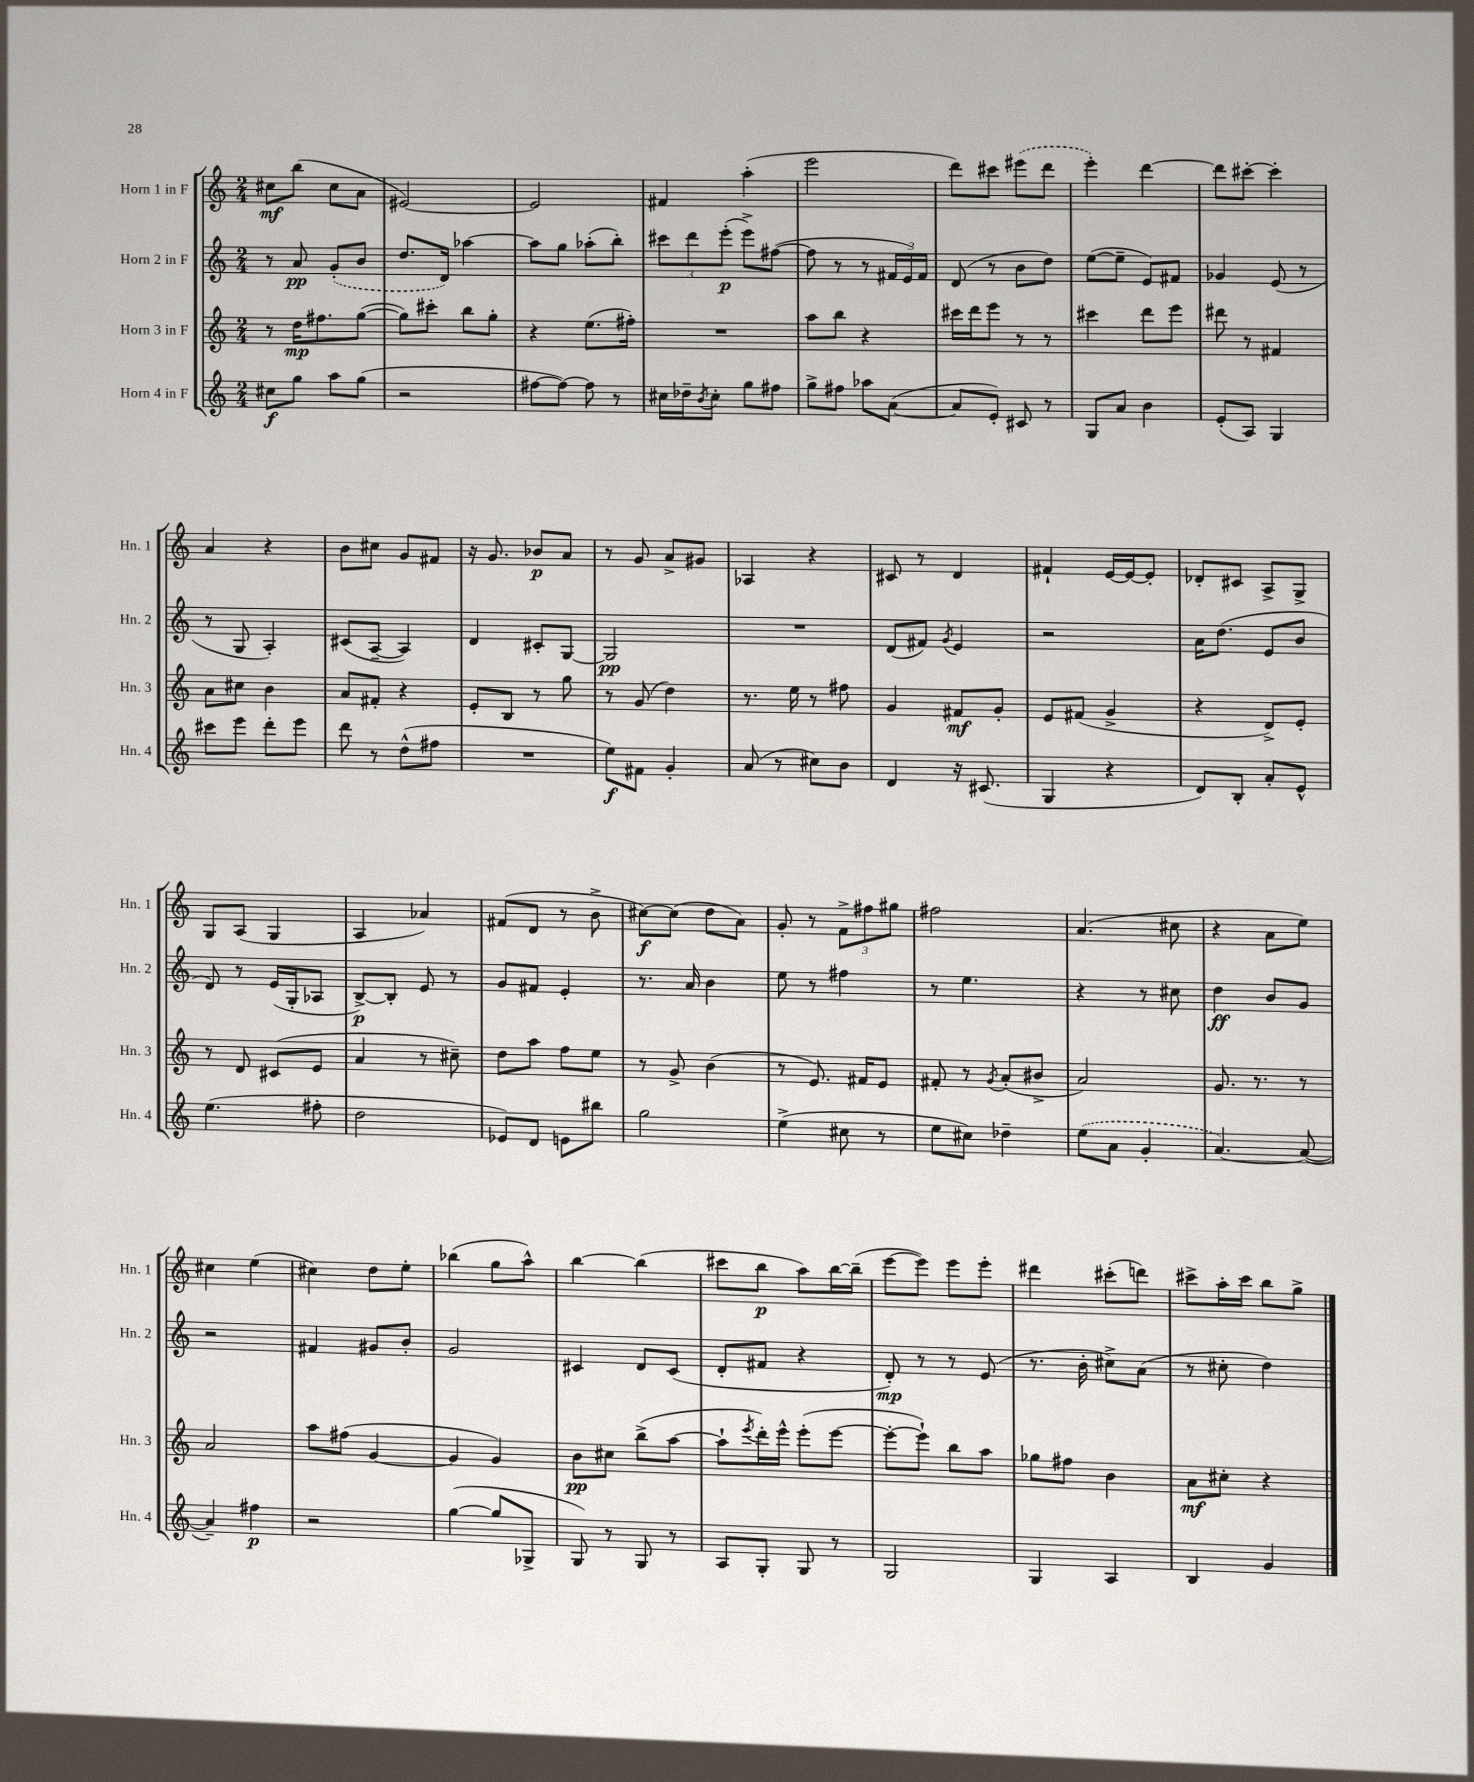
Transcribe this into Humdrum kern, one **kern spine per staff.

**kern	**kern	**kern	**kern
*staff4	*staff3	*staff2	*staff1
*clefG2	*clefG2	*clefG2	*clefG2
*k[]	*k[]	*k[]	*k[]
*M2/4	*M2/4	*M2/4	*M2/4
8cc#\L	8r	8r	8cc#\L
8gg\J	16dd\LK	8a/	(8bb\J
.	8.ff#\	.	.
8aa\L	.	(8g'/L	8cc#\L
(8gg\J	([8gg\J	8b/J	8a\J
=	=	=	=
2r	8gg\]L)	8.dd/L	[2e#/)
.	8ccc#'\J	.	.
.	.	16d/Jk)	.
.	8bb\L	[4aa-\	.
.	8gg'\J	.	.
=	=	=	=
[8ff#\L	4r	8aa-\]L	2e#/]
8ff#\_J)	.	8gg\J	.
8ff#\]	(8.ee\L	(8aa-'\L	.
8r	.	8bb'\J)	.
.	16ff#'\Jk)	.	.
=	=	=	=
16cc#\LL	2r	12ccc#\L	4f#/
16dd-~\J	.	.	.
.	.	12ddd\	.
8qb/	.	.	.
8cc#'\J	.	.	.
.	.	(12eee'\J	.
8gg\L	.	8eee^\L)	(4aa'\
8ff#\J	.	([8ff#\J	.
=	=	=	=
8gg^\L	8aa\L	8ff#\]	2eee\
8ff#\J	8bb\J	8r	.
8aa-\L	4r	8r	.
([8a\J	.	24f#/LL	.
.	.	24e/)	.
.	.	24f#/JJ	.
=	=	=	=
8a/]L	16ccc#\LL	(8d/	8ddd\L)
.	16ddd\J	.	.
8e'/J)	8eee\J	8r	8ccc#\J
8c#/	8r	8b\L	(8eee#\L
8r	8r	8dd\J)	8ddd\J
=	=	=	=
8G/L	4ccc#\	([8ee\L	4eee'\)
8a/J	.	8ee~\]J	.
4b\	8ddd\L	8e/L)	[4ddd\
.	8eee\J	8f#/J	.
=	=	=	=
(8e'/L	8ddd#\	4g-/	8ddd\]L
8A/J)	8r	.	[8ccc#'\J
4G/	4f#/	(8e/	4ccc#'\]
.	.	8r	.
=	=	=	=
8ccc#\L	8a\L	8r	4a/
8eee\J	8cc#\J	8G/	.
8ddd'\L	4b\	4A'/)	4r
8eee\J	.	.	.
=	=	=	=
8ddd\	8a/L	(8c#/L	8b\L
8r	8f#'/J	[8A~/J	8cc#\J
(8dd^^\L	4r	4A/])	8g/L
8ff#\J	.	.	8f#/J
=	=	=	=
2r	8e'/L	4d/	16r
.	.	.	8.g/
.	8B/J	.	.
.	8r	8c#'/L	8b-/L
.	8gg\	[8G/J	8a/J
=	=	=	=
8ee\L)	8r	2G/]	8r
8f#\J	(8g/	.	8g/
4g'/	4dd\)	.	8a^/L
.	.	.	8g#/J
=	=	=	=
(8a/	8.r	2r	4A-/
8r	.	.	.
.	16ee\	.	.
8cc#\L)	8r	.	4r
8b\J	8ff#\	.	.
=	=	=	=
4d/	4g/	(8d/L	8c#/
.	.	8f#/J)	8r
.	.	8qg/	.
16r	8f#/L	4e/	4d/
(8.c#/	.	.	.
.	8g'/J	.	.
=	=	=	=
4G/	8e/L	2r	4f#`/
.	(8f#/J	.	.
4r	4g^/	.	[16e/LL
.	.	.	16e/_J
.	.	.	8e'/]J
=	=	=	=
8d/L)	4r	16a\LK	8d-'/L
.	.	(8.dd\J	.
8B'/J	.	.	8c#/J
8a'/L	8d^/L)	8e/L	8A^/L
8e^^/J	8e'/J	8b/J	8G^/J
=	=	=	=
(4.ee\	8r	8d/)	8G/L
.	8d/	8r	(8A/J
.	(8c#/L	(16e/LL	4G/
.	.	16G'/J	.
8ff#'\	8e/J	8A-/J	.
=	=	=	=
2dd\	4a/	[8B^/L)	4A/
.	.	8B'/]J	.
.	8r	8e/	4a-/)
.	8cc#~\)	8r	.
=	=	=	=
8e-/L)	8dd\L	8g/L	(8f#/L
8d/J	8aa\J	8f#/J	8d/J
8e\L	8ff\L	4e'/	8r
8bb#\J	8ee\J	.	8b^\
=	=	=	=
2gg\	8r	8.r	[8cc#\L)
.	8g^/	.	(8cc#\]J
.	.	16a/	.
.	(4b\	4b\	8dd\L
.	.	.	8a\J)
=	=	=	=
(4ee^\	8r	8ee\	8g'/
.	8.e/)	8r	8r
8cc#\	.	4ff#\	12f^\L
.	16f#/LK	.	.
.	.	.	12ff#\
8r	8e/J	.	.
.	.	.	12gg#\J
=	=	=	=
8ee\L	8f#'/	8r	2ff#\
8cc#\J)	8r	4.ee\	.
.	8qg/	.	.
4dd-~\	(8a'/L	.	.
.	8b#^/J	.	.
=	=	=	=
(8ee\L	2a/)	4r	(4.a/
8a\J	.	.	.
4g'/	.	8r	.
.	.	8cc#\	8cc#\
=	=	=	=
[4.a/)	8.g/	4dd\	4r
.	8.r	.	.
.	.	8b/L	8a\L
(8a/_	8r	8g/J	8ee\J)
=	=	=	=
4a~/])	2a/	2r	4cc#\
4ff#\	.	.	(4ee\
=	=	=	=
2r	8aa\L	4f#/	4cc#\)
.	(8ff#\J	.	.
.	[4g/	8g#/L	8dd\L
.	.	8b'/J	8ee'\J
=	=	=	=
([4gg\	4g/]	2g/	(4bb-\
8gg/]L	4g/)	.	8gg\L
8G-^/J	.	.	8aa^^\J)
=	=	=	=
8G/)	8b\L	4c#/	[4bb\
8r	8cc#\J	.	.
8G/	(8bb^\L	8d/L	(4bb\]
8r	[8aa\J	(8c#/J	.
=	=	=	=
8A/L	8aa`\]L	8d'/L	8ccc#\L
.	8qeee/	.	.
8G'/J	16ddd'\L)	8f#/J	8bb\J
.	16eee^^\JJ	.	.
8G/	(8eee'\L	4r	8aa\L)
8r	[8eee\J	.	[16bb\L
.	.	.	(16bb~\]JJ
=	=	=	=
2G/	8eee'\_L	8d'/)	[8eee\L
.	8eee`\]J)	8r	8eee\]J)
.	8bb\L	8r	8eee\L
.	8aa\J	(8e/	8eee'\J
=	=	=	=
4G/	8gg-\L	8.r	4ddd#\
.	8ff#\J	.	.
.	.	16b'\	.
4A/	4b\	8cc#^\L)	(8ccc#'\L
.	.	(8a\J	8ddd\J)
=	=	=	=
4B/	8a\L	8r	8ccc#^\L
.	8cc#'\J	8cc#'\	16aa'\L
.	.	.	16ccc#\JJ
4g/	4r	4dd\)	8bb\L
.	.	.	8gg^\J
==	==	==	==
*-	*-	*-	*-
